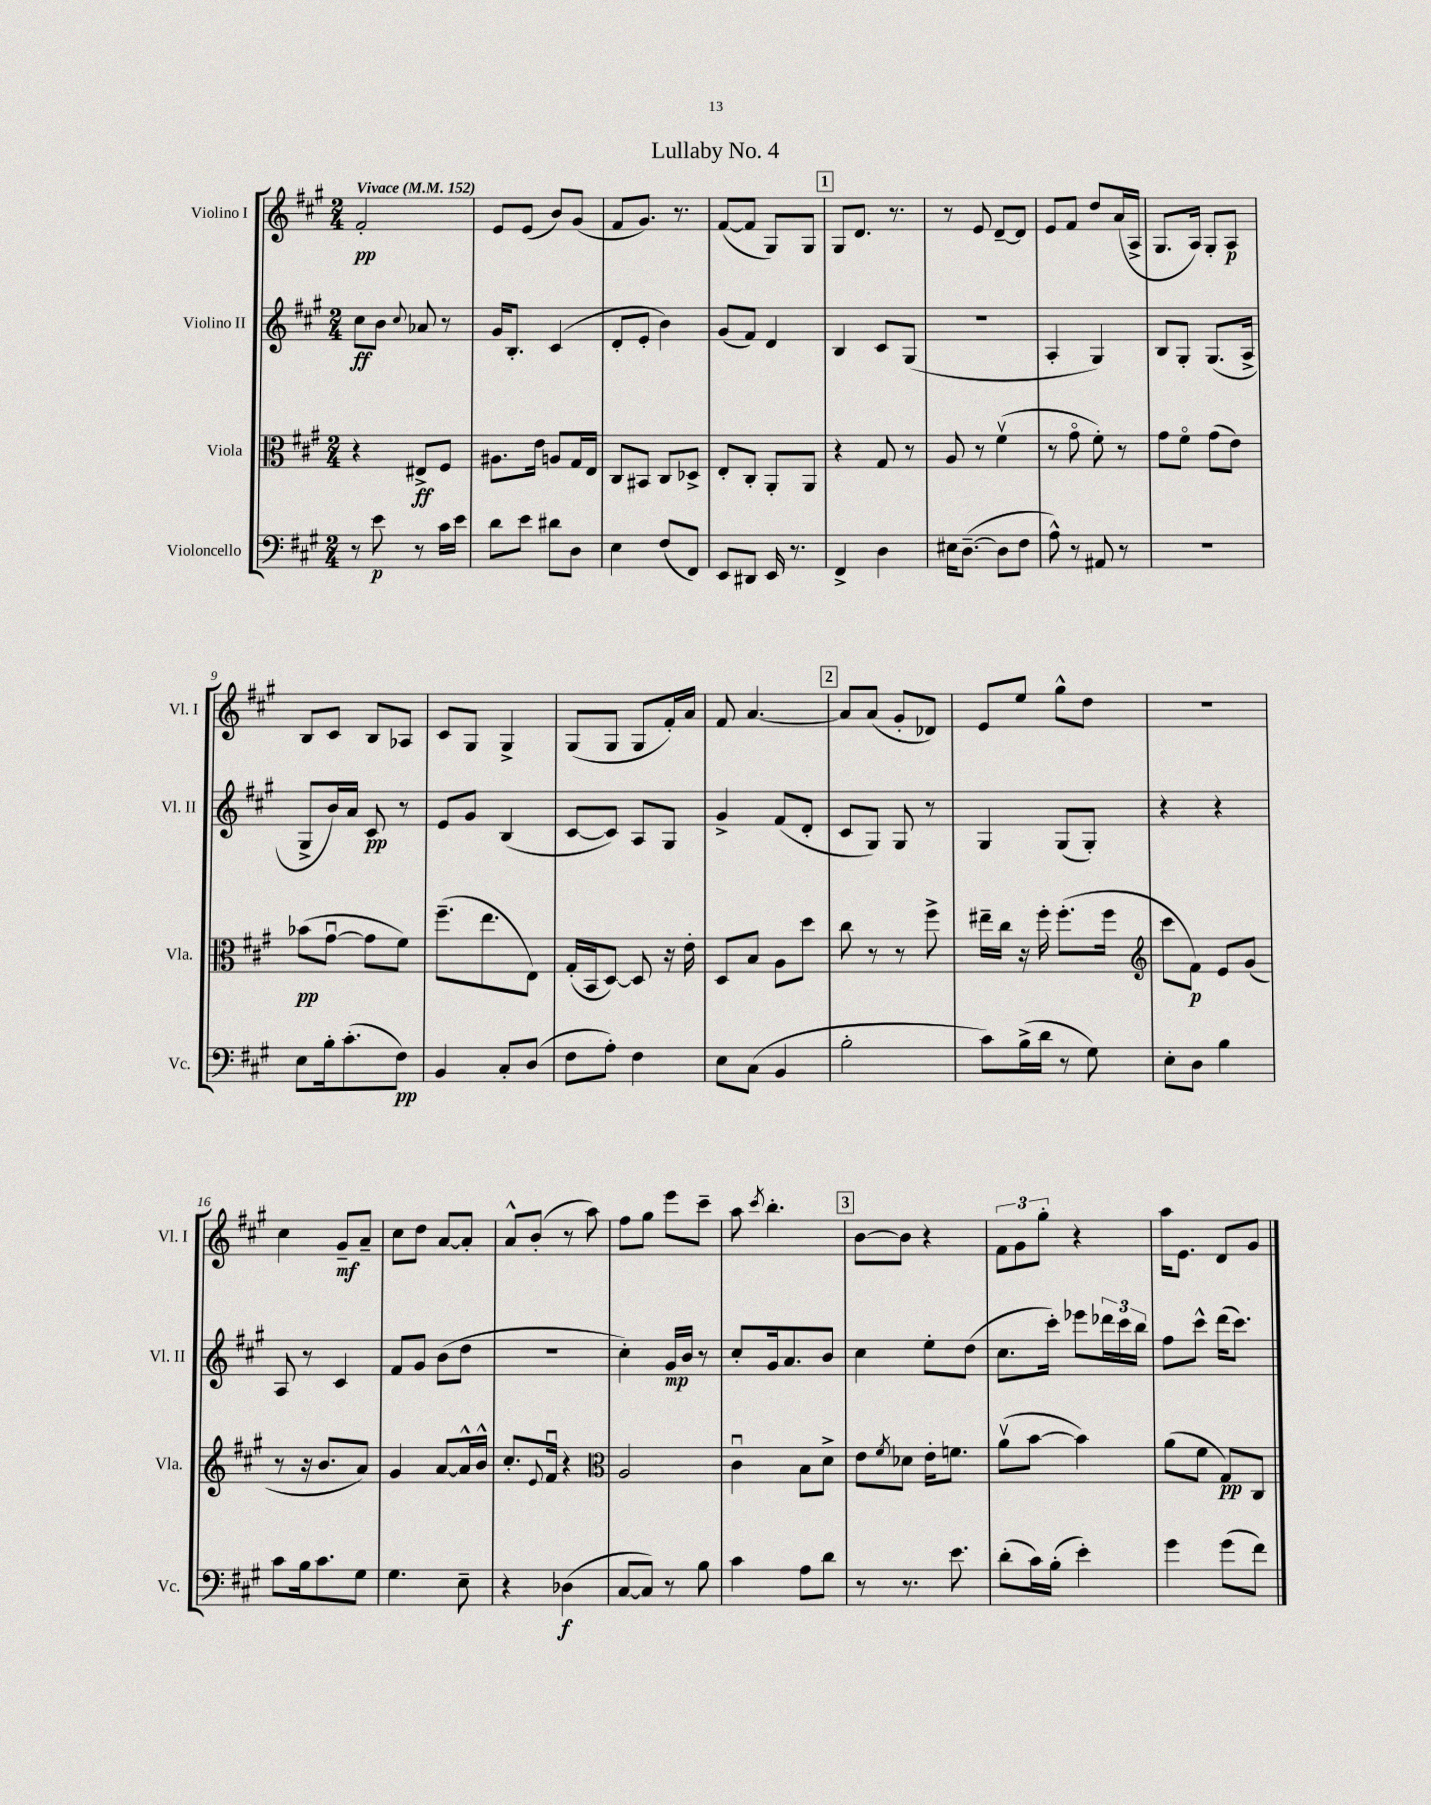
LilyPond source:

\header { title = "Lullaby No. 4" }
<<
\new StaffGroup <<
\new Staff = "s0" \with { instrumentName = "Violino I" shortInstrumentName = "Vl. I" } {
    \clef treble \key a \major \numericTimeSignature \time 2/4 \tempo "Vivace" 4 = 152
    fis'2-.\pp |
    e'8 e'8( b'8) gis'8( |
    fis'8 gis'8.) r8. |
    fis'8~( fis'8 gis8) gis8 |
    \mark \markup { \box "1" } gis8 d'8. r8. |
    r8 e'8 d'8~-- d'8 |
    e'8 fis'8 d''8 a'16( a16-> |
    gis8. a16) gis8-. a8\p |
    b8 cis'8 b8 aes8 |
    cis'8 gis8 gis4-> |
    gis8( gis8 gis8 fis'16-.) a'16 |
    fis'8 a'4.~ |
    \mark \markup { \box "2" } a'8 a'8( gis'8-. des'8) |
    e'8 e''8 gis''8-^ d''8 |
    R2 |
    cis''4 gis'8--\mf a'8-- |
    cis''8 d''8 a'8~ a'8-. |
    a'8-^ b'8-.( r8 a''8) |
    fis''8 gis''8 e'''8 cis'''8-- |
    a''8 \acciaccatura { cis'''8 } b''4.-. |
    \mark \markup { \box "3" } b'8~ b'8 r4 |
    \tuplet 3/2 { fis'8 gis'8 gis''8-. } r4 |
    a''16 e'8. d'8 gis'8 \bar "|." |
}
\new Staff = "s1" \with { instrumentName = "Violino II" shortInstrumentName = "Vl. II" } {
    \clef treble \key a \major \numericTimeSignature \time 2/4
    cis''8\ff b'8 \appoggiatura { cis''8 } aes'8 r8 |
    gis'16 b8.-. cis'4( |
    d'8-. e'8-. b'4) |
    gis'8( fis'8) d'4 |
    \mark \markup { \box "1" } b4 cis'8 gis8( |
    r2 |
    a4-. gis4) |
    b8 gis8-. gis8.( a16-> |
    gis8-> b'16) a'16 cis'8\pp r8 |
    e'8 gis'8 b4( |
    cis'8~ cis'8) a8 gis8 |
    gis'4-> fis'8( d'8-. |
    \mark \markup { \box "2" } cis'8 gis8) gis8 r8 |
    gis4 gis8( gis8-.) |
    r4 r4 |
    a8 r8 cis'4 |
    fis'8 gis'8 b'8( d''8 |
    R2 |
    cis''4-.) gis'16\mp b'16 r8 |
    cis''8-. gis'16 a'8. b'8 |
    \mark \markup { \box "3" } cis''4 e''8-. d''8( |
    cis''8. cis'''16-.) ees'''8 \tuplet 3/2 { des'''16 cis'''16 b''16 } |
    fis''8 cis'''8-^ d'''16( cis'''8.) \bar "|." |
}
\new Staff = "s2" \with { instrumentName = "Viola" shortInstrumentName = "Vla." } {
    \clef alto \key a \major \numericTimeSignature \time 2/4
    r4 eis8->\ff fis8 |
    ais8. e'16 a8 gis16 e16 |
    cis8 bis,8 cis8 des8-> |
    e8-. cis8-. a,8-. a,8 |
    \mark \markup { \box "1" } r4 gis8 r8 |
    a8 r8 fis'4\upbow( |
    r8 gis'8\flageolet fis'8-.) r8 |
    gis'8 fis'8\flageolet gis'8( e'8) |
    bes'8\pp( gis'8~\downbow gis'8 fis'8) |
    fis''8.--( e''8. e8) |
    gis16-.( b,16 d8~) d8 r16 e'16-. |
    d8 b8 a8 d''8 |
    \mark \markup { \box "2" } cis''8 r8 r8 fis''8-> |
    eis''16-- cis''16 r16 fis''16-. fis''8.-.( fis''16 |
    \clef treble cis'''8 fis'8\p) e'8 gis'8( |
    r8 r16 b'8. a'8) |
    gis'4 a'8~ a'16-^ b'16-^ |
    cis''8.-. \appoggiatura { e'8 } fis'16\downbow r4 |
    \clef alto a2 |
    cis'4\downbow b8 d'8-> |
    \mark \markup { \box "3" } e'8 \acciaccatura { fis'8 } des'8 e'16-. f'8. |
    a'8\upbow( b'8~ b'4) |
    a'8( fis'8 gis8\pp) cis8 \bar "|." |
}
\new Staff = "s3" \with { instrumentName = "Violoncello" shortInstrumentName = "Vc." } {
    \clef bass \key a \major \numericTimeSignature \time 2/4
    r8 e'8\p r8 cis'16 e'16 |
    d'8 e'8 dis'8 d8 |
    e4 fis8( fis,8) |
    e,8 dis,8 e,16 r8. |
    \mark \markup { \box "1" } fis,4-> d4 |
    eis16 d8.~--( d8 fis8 |
    a8-^) r8 ais,8 r8 |
    R2 |
    e8 b16-. cis'8.-.( fis8\pp) |
    b,4 cis8-. d8( |
    fis8 a8-.) fis4 |
    e8 cis8( b,4 |
    \mark \markup { \box "2" } b2-. |
    cis'8) b16->( d'16 r8 gis8) |
    e8-. d8 b4 |
    cis'8 b16 cis'8. gis8 |
    gis4. e8-- |
    r4 des4\f( |
    cis8~ cis8) r8 b8 |
    cis'4 a8 d'8 |
    \mark \markup { \box "3" } r8 r8. e'8. |
    d'8-.( cis'16) b16-.( e'4-.) |
    gis'4 gis'8( fis'8) \bar "|." |
}
>>
>>
